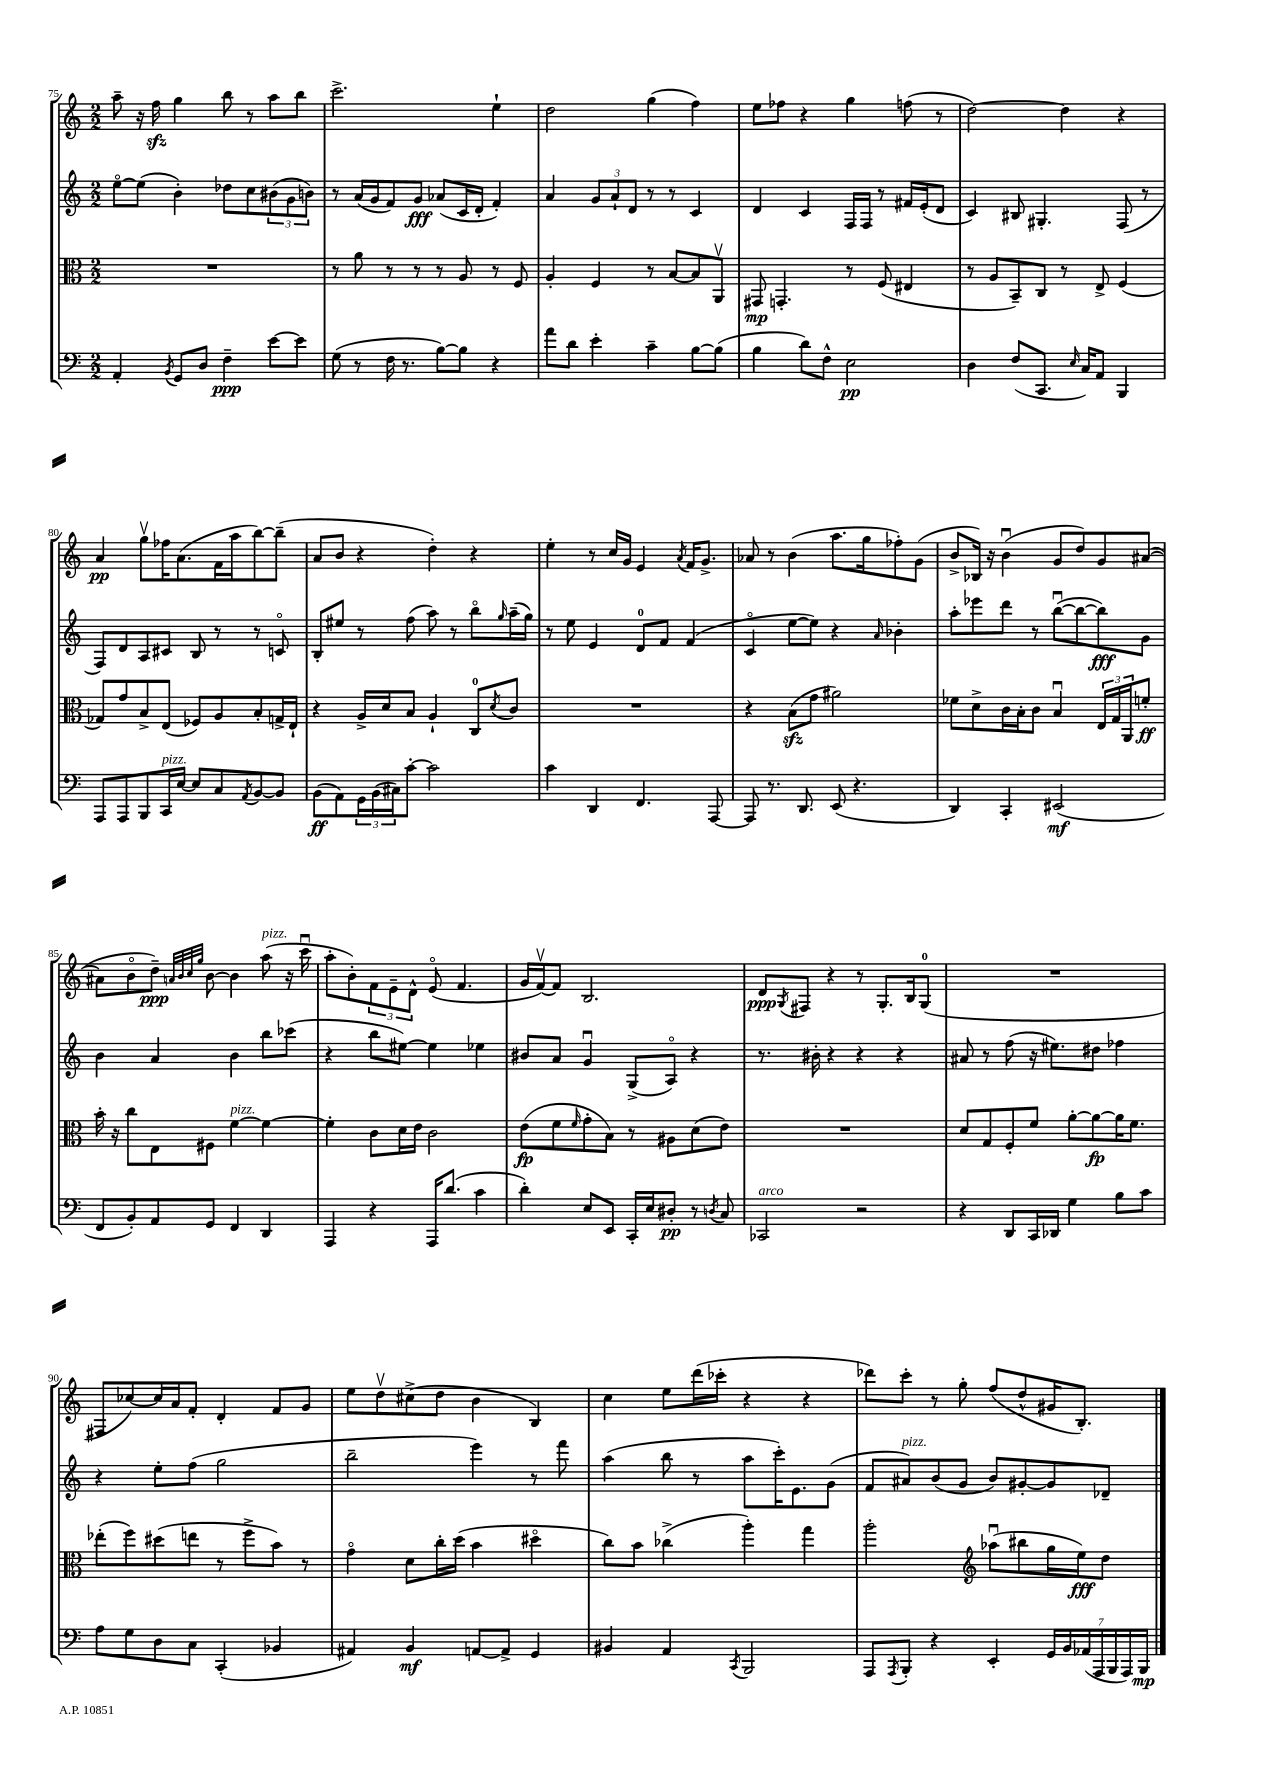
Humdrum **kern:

**kern	**dynam	**kern	**dynam	**kern	**dynam	**kern	**dynam
*part4	*part4	*part3	*part3	*part2	*part2	*part1	*part1
*staff4	*staff4	*staff3	*staff3	*staff2	*staff2	*staff1	*staff1
*clefF4	*	*clefC3	*	*clefG2	*	*clefG2	*
*k[]	*	*k[]	*	*k[]	*	*k[]	*
*M2/2	*	*M2/2	*	*M2/2	*	*M2/2	*
=75	=75	=75	=75	=75	=75	=75	=75
4AA'/	.	1r	.	[8ee\L	.	8aa~\	.
.	.	.	.	(8ee\J]	.	16r	.
.	.	.	.	.	.	16ffzz\	.
8qBB/	.	.	.	.	.	.	.
8GG/L	.	.	.	4b'\)	.	4gg\	.
8D/J	.	.	.	.	.	.	.
4F~\	ppp	.	.	8dd-X\L	.	8bb\	.
.	.	.	.	8cc\	.	8r	.
[8e\L	.	.	.	(12b#X\	.	8aa\L	.
.	.	.	.	12g\	.	.	.
8e\J]	.	.	.	.	.	8bb\J	.
.	.	.	.	12bn\J)	.	.	.
=76	=76	=76	=76	=76	=76	=76	=76
(8G\	.	8r	.	8r	.	2.ccc^\	.
8r	.	8a\	.	(16a/LL	.	.	.
.	.	.	.	16g/J	.	.	.
16F\	.	8r	.	8f/)	.	.	.
8.r	.	.	.	.	.	.	.
.	.	8r	.	8g/J	fff	.	.
[8B\L)	.	8r	.	(8a-X/L	.	.	.
8B\J]	.	8A/	.	16c/L	.	.	.
.	.	.	.	16d'/JJ	.	.	.
4r	.	8r	.	4f'/)	.	4ee`\	.
.	.	8F/	.	.	.	.	.
=77	=77	=77	=77	=77	=77	=77	=77
8a\L	.	4A'/	.	4a/	.	2dd\	.
8d\J	.	.	.	.	.	.	.
4e'\	.	4F/	.	12g/L	.	.	.
.	.	.	.	12a`/	.	.	.
.	.	.	.	12d/J	.	.	.
4c~\	.	8r	.	8r	.	(4gg\	.
.	.	[8B/L	.	8r	.	.	.
[8B\L	.	8B/]	.	4c/	.	4ff\)	.
(8B\J]	.	8AAv/J	.	.	.	.	.
=78	=78	=78	=78	=78	=78	=78	=78
4B\	.	8GG#X/	mp	4d/	.	8ee\L	.
.	.	4.GGn'/	.	.	.	8ff-X\J	.
8d\L)	.	.	.	4c/	.	4r	.
8F^^\J	.	.	.	.	.	.	.
2E\	pp	8r	.	16F/LL	.	4gg\	.
.	.	.	.	16F/JJ	.	.	.
.	.	(8F/	.	8r	.	.	.
.	.	4E#X/	.	16f#X/LL	.	(8ffn\	.
.	.	.	.	(16e'/J	.	.	.
.	.	.	.	8d/J	.	8r	.
=79	=79	=79	=79	=79	=79	=79	=79
4D\	.	8r	.	4c/)	.	[2dd\)	.
.	.	8A/L	.	.	.	.	.
(8F/L	.	8BB~/)	.	8B#X/	.	.	.
8.CC/J	.	8C/J	.	4.G#X'/	.	.	.
.	.	8r	.	.	.	4dd\]	.
16qqE/	.	.	.	.	.	.	.
16C/KL)	.	.	.	.	.	.	.
8AA/J	.	8E^/	.	.	.	.	.
4BBB/	.	(4F/	.	(8F/	.	4r	.
.	.	.	.	8r	.	.	.
!!LO:LB:g=z
=80	=80	=80	=80	=80	=80	=80	=80
8AAA/L	.	8G-X/L)	.	8F/L)	.	4a/	pp
8AAA/	.	8g/	.	8d/	.	.	.
8BBB/	.	8B^/	.	8A/	.	8ggv\L	.
!LO:TX:a:i:t=pizz.	!	!	!	!	!	!	!
16CC/L	.	(8E/J	.	8c#X/J	.	16ff-X\K	.
[16E/JJ	.	.	.	.	.	(8.a\	.
8E/L]	.	8F-X/L)	.	8B/	.	.	.
8C/	.	8A/	.	8r	.	16f\L	.
.	.	.	.	.	.	16aa\J	.
8qAA/	.	.	.	.	.	.	.
[8BB/	.	8B'/	.	8r	.	[8bb\)	.
8BB/J]	.	16Gn^/L	.	8cn/	.	(8bb~\J]	.
.	.	16E`/JJ	.	.	.	.	.
=81	=81	=81	=81	=81	=81	=81	=81
(8BB\L	ff	4r	.	8B'/L	.	8a/L	.
8AA\)	.	.	.	8ee#X/J	.	8b/J	.
24GG\L	.	16A^/LL	.	8r	.	4r	.
(24BB\	.	.	.	.	.	.	.
.	.	16d/J	.	.	.	.	.
24C#X\J)	.	.	.	.	.	.	.
[8c'\J	.	8B/J	.	(8ff\	.	.	.
2c\]	.	4A`/	.	8aa\)	.	4dd'\)	.
.	.	.	.	8r	.	.	.
.	.	8C/L	.	8bb\L	.	4r	.
.	.	8qd/	.	16qqgg/	.	.	.
.	.	8c/J	.	(16aa~\L	.	.	.
.	.	.	.	16gg\JJ)	.	.	.
=82	=82	=82	=82	=82	=82	=82	=82
4c\	.	1r	.	8r	.	4ee'\	.
.	.	.	.	8ee\	.	.	.
4DD/	.	.	.	4e/	.	8r	.
.	.	.	.	.	.	16cc/LL	.
.	.	.	.	.	.	16g/JJ	.
4.FF/	.	.	.	8d/L	.	4e/	.
.	.	.	.	8f/J	.	.	.
.	.	.	.	.	.	8qa/	.
.	.	.	.	(4f/	.	16f/KL	.
.	.	.	.	.	.	8.g^/J	.
[8AAA/	.	.	.	.	.	.	.
=83	=83	=83	=83	=83	=83	=83	=83
8AAA/]	.	4r	.	4c/	.	8a-X/	.
8.r	.	.	.	.	.	8r	.
.	.	(8Bzz\L	.	[8ee\L	.	(4b\	.
8.DD/	.	.	.	.	.	.	.
.	.	8g\J	.	8ee\J])	.	.	.
(8EE/	.	2a#X\)	.	4r	.	8.aa\L	.
4.r	.	.	.	.	.	.	.
.	.	.	.	.	.	16gg\k	.
.	.	.	.	16qqa/	.	.	.
.	.	.	.	4b-X'\	.	8ff-X'\)	.
.	.	.	.	.	.	(8g\J	.
=84	=84	=84	=84	=84	=84	=84	=84
4DD/)	.	8f-X\L	.	8aa'\L	.	8b^/L	.
.	.	8d^\	.	8eee-X\	.	16B-X/Jk)	.
.	.	.	.	.	.	16r	.
4CC'/	.	16c\L	.	8ddd\J	.	(4bu\	.
.	.	16B'\J	.	.	.	.	.
.	.	8c\J	.	8r	.	.	.
(2EE#X/	mf	4Bu/	.	([8bbu\L	.	8g/L	.
.	.	.	.	8bb\_	.	8dd/)	.
.	.	24E/LL	.	8bb\])	fff	8g/	.
.	.	24G/	.	.	.	.	.
.	.	24AA/J	.	.	.	.	.
.	.	8fn'/J	ff	8g\J	.	([8a#X/J	.
!!LO:LB:g=z
=85	=85	=85	=85	=85	=85	=85	=85
8FF/L	.	16b'\	.	4b\	.	8a#X\L]	.
.	.	16r	.	.	.	.	.
8BB'/)	.	8cc\L	.	.	.	8b\	.
8AA/	.	8E\	.	4a/	.	8dd~\J)	ppp
.	.	.	.	.	.	32qqan/LLL	.
.	.	.	.	.	.	32qqb/	.
.	.	.	.	.	.	32qqcc/	.
.	.	.	.	.	.	32qqgg/JJJ	.
8GG/J	.	8F#X\J	.	.	.	[8b\	.
!	!	!LO:TX:a:i:t=pizz.	!	!	!	!	!
4FF/	.	[4f\	.	4b\	.	4b\]	.
!	!	!	!	!	!	!LO:TX:a:i:t=pizz.	!
4DD/	.	4f\_	.	8bb\L	.	(8aa\	.
.	.	.	.	(8ccc-X\J	.	16r	.
.	.	.	.	.	.	16cccu\	.
=86	=86	=86	=86	=86	=86	=86	=86
4AAA/	.	4f'\]	.	4r	.	8aa'\L	.
.	.	.	.	.	.	8b'\)	.
4r	.	8c\L	.	8bb\L	.	12f\	.
.	.	.	.	.	.	12e~\	.
.	.	16d\L	.	[8ee#X\J)	.	.	.
.	.	.	.	.	.	12d^^\J	.
.	.	16e\JJ	.	.	.	.	.
16AAA/KL	.	2c\	.	4ee#\]	.	(8e/	.
(8.d/J	.	.	.	.	.	.	.
.	.	.	.	.	.	4.f/	.
4c\	.	.	.	4ee-X\	.	.	.
=87	=87	=87	=87	=87	=87	=87	=87
4d'\)	.	(8e\L	fp	8b#X/L	.	16g/LL	.
.	.	.	.	.	.	[16fv/J)	.
.	.	8f\	.	8a/J	.	8f/J]	.
.	.	16qqf/	.	.	.	.	.
8E/L	.	8g'\	.	4gu/	.	2.B/	.
8EE/J	.	8B\J)	.	.	.	.	.
16CC'/LL	.	8r	.	(8G^/L	.	.	.
16E/J	.	.	.	.	.	.	.
8D#X'/J	pp	8A#X\L	.	8A/J)	.	.	.
8r	.	(8d\	.	4r	.	.	.
8qDn/	.	.	.	.	.	.	.
8C/	.	8e\J)	.	.	.	.	.
=88	=88	=88	=88	=88	=88	=88	=88
!LO:TX:a:i:t=arco	!	!	!	!	!	!	!
2CC-X/	.	1r	.	8.r	.	8d/L	ppp
.	.	.	.	.	.	8qG/	.
.	.	.	.	.	.	8F#X/J	.
.	.	.	.	16b#X'\	.	.	.
.	.	.	.	4r	.	4r	.
2r	.	.	.	4r	.	8r	.
.	.	.	.	.	.	8.G'/L	.
.	.	.	.	4r	.	.	.
.	.	.	.	.	.	16B/k	.
.	.	.	.	.	.	(8G/J	.
=89	=89	=89	=89	=89	=89	=89	=89
4r	.	8d/L	.	8a#X/	.	1r	.
.	.	8G/	.	8r	.	.	.
8DD/L	.	8F'/	.	(8ff\	.	.	.
16CC/L	.	8f/J	.	16r	.	.	.
16DD-X/JJ	.	.	.	8.ee#X\L)	.	.	.
4G\	.	[8a'\L	.	.	.	.	.
.	.	8a\_	fp	8dd#X\J	.	.	.
8B\L	.	16a\K]	.	4ff-X\	.	.	.
.	.	8.f\J	.	.	.	.	.
8c\J	.	.	.	.	.	.	.
!!LO:LB:g=z
=90	=90	=90	=90	=90	=90	=90	=90
8A\L	.	(8ee-X'\L	.	4r	.	8F#X/L	.
8G\	.	8ff\)	.	.	.	[8cc-X/)	.
8D\	.	(8dd#X\	.	8ee'\L	.	16cc-/L]	.
.	.	.	.	.	.	16a/J	.
8C\J	.	8een\J	.	(8ff\J	.	8f'/J	.
(4CC'/	.	8r	.	2gg\	.	4d'/	.
.	.	8ff^\L	.	.	.	.	.
4BB-X/	.	8b\J)	.	.	.	8f/L	.
.	.	8r	.	.	.	8g/J	.
=91	=91	=91	=91	=91	=91	=91	=91
4AA#X/)	.	4g\	.	2bb~\	.	8ee\L	.
.	.	.	.	.	.	8ddv\	.
4BB/	mf	8d\L	.	.	.	(8cc#X^\	.
.	.	16cc'\L	.	.	.	8dd\J	.
.	.	(16dd\JJ	.	.	.	.	.
[8AAn/L	.	4b\	.	4eee\)	.	4b\	.
8AA^/J]	.	.	.	.	.	.	.
4GG/	.	4dd#X\	.	8r	.	4B/)	.
.	.	.	.	8fff\	.	.	.
=92	=92	=92	=92	=92	=92	=92	=92
4BB#X/	.	8cc\L)	.	(4aa\	.	4cc\	.
.	.	8b\J	.	.	.	.	.
4AA/	.	(4cc-X^\	.	8bb\	.	8ee\L	.
.	.	.	.	8r	.	(16ddd\L	.
.	.	.	.	.	.	16ccc-X'\JJ	.
8qCC/	.	.	.	.	.	.	.
2BBB/	.	4aa'\)	.	8aa\L	.	4r	.
.	.	.	.	16ccc'\K)	.	.	.
.	.	.	.	8.e\	.	.	.
.	.	4gg\	.	.	.	4r	.
.	.	.	.	(8g\J	.	.	.
=93	=93	=93	=93	=93	=93	=93	=93
8AAA/L	.	2aa'\	.	8f/L	.	8ddd-X\L)	.
8qAAA/	.	.	.	.	.	.	.
!	!	!	!	!LO:TX:a:i:t=pizz.	!	!	!
8BBB'/J	.	.	.	8a#X/)	.	8ccc'\J	.
4r	.	.	.	(8b/	.	8r	.
.	.	.	.	8g/J	.	8gg'\	.
*	*	*clefG2	*	*	*	*	*
4EE'/	.	(8aa-Xu\L	.	8b/L)	.	(8ff/L	.
.	.	8bb#X\	.	[8g#X'/	.	8dd^^/	.
28GG/LL	.	16gg\L	.	8g#/]	.	16g#X/K	.
28BB/	.	.	.	.	.	.	.
.	.	16ee\J)	fff	.	.	8.B'/J)	.
(28AA-X/	.	.	.	.	.	.	.
28AAA/	.	.	.	.	.	.	.
.	.	8dd\J	.	8d-X~/J	.	.	.
28BBB/	.	.	.	.	.	.	.
28AAA/)	.	.	.	.	.	.	.
28BBB/JJ	mp	.	.	.	.	.	.
==	==	==	==	==	==	==	==
*-	*-	*-	*-	*-	*-	*-	*-
